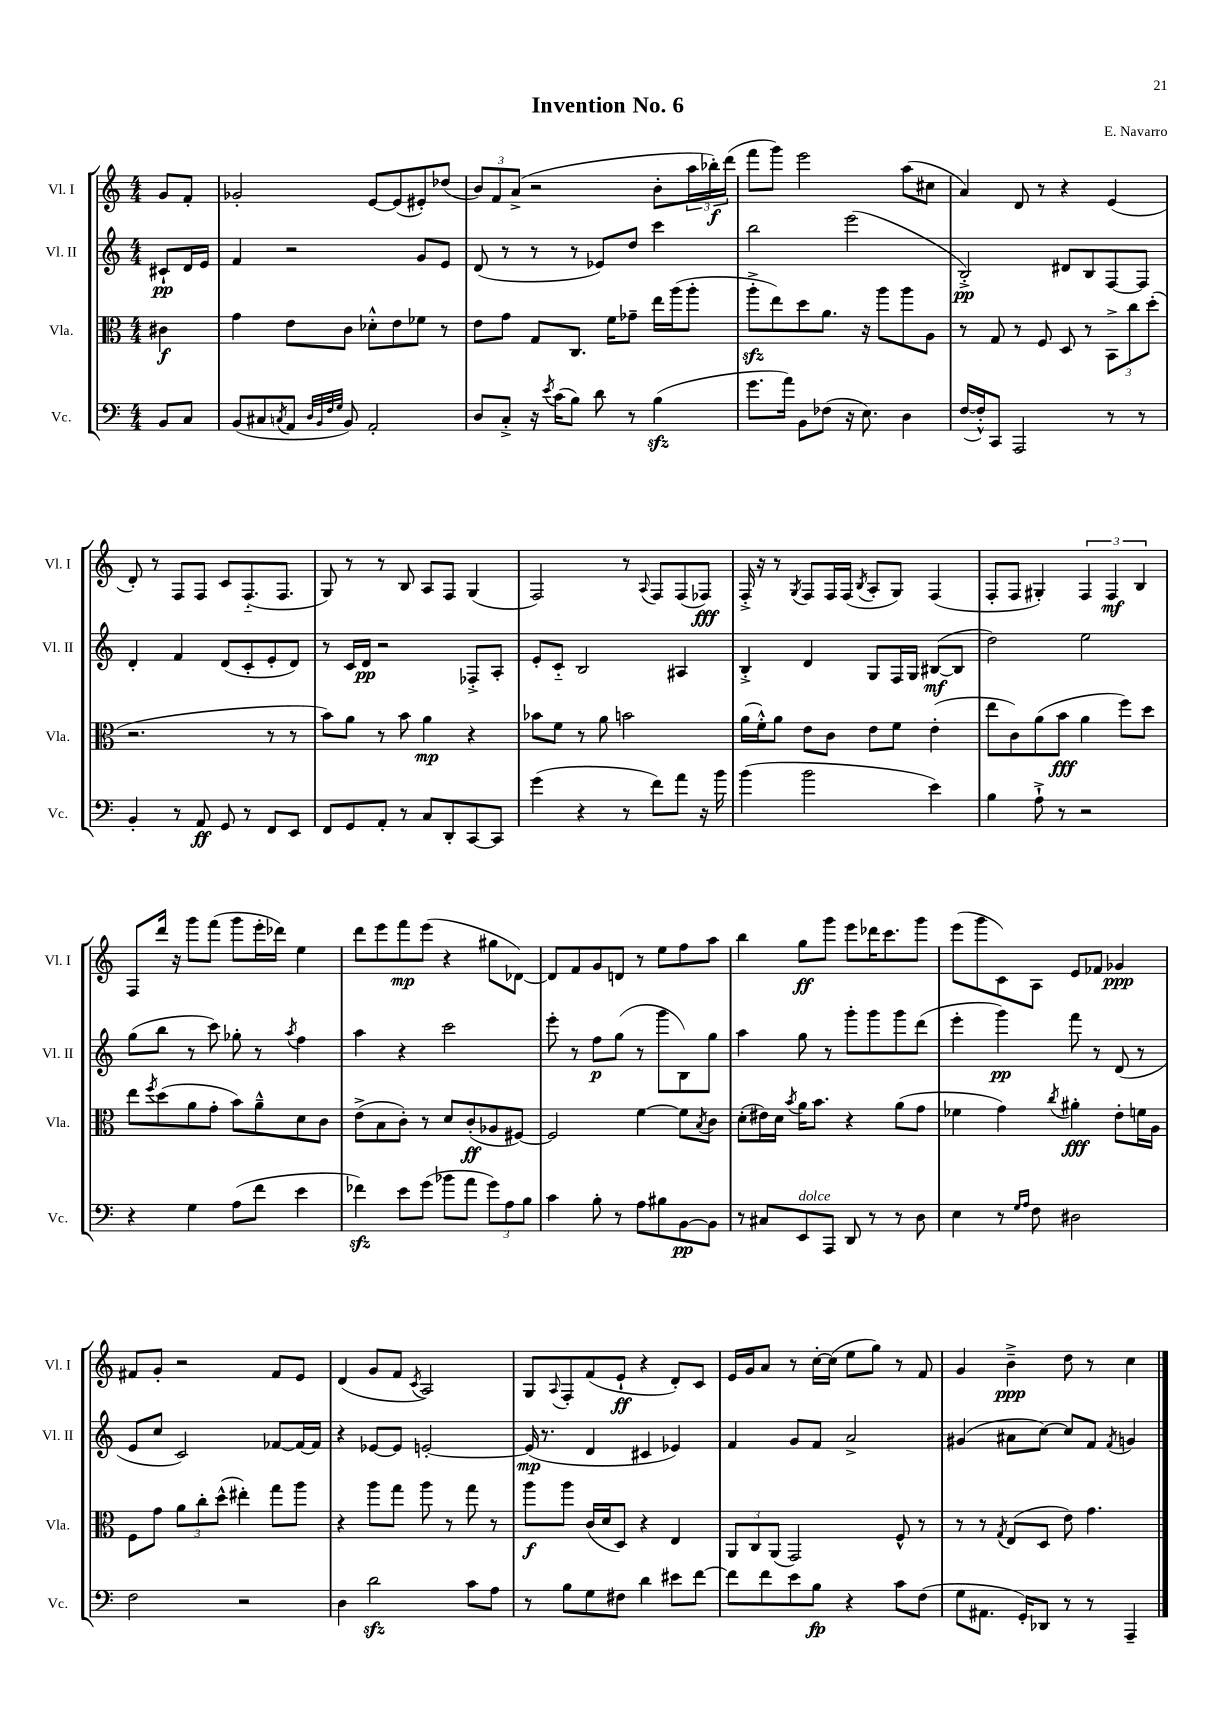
\header { title = "Invention No. 6" composer = "E. Navarro" }
<<
\new StaffGroup <<
\new Staff = "s0" \with { instrumentName = "Vl. I" shortInstrumentName = "Vl. I" } {
    \clef treble \key c \major \numericTimeSignature \time 4/4 \partial 4
    g'8 f'8-. |
    ges'2-. e'8~ e'8( eis'8-.) des''8( |
    \tuplet 3/2 { b'8) f'8 a'8->( } r2 b'8-. \tuplet 3/2 { a''16 bes''16-.\f) d'''16( } |
    f'''8 g'''8) e'''2 a''8( cis''8 |
    a'4) d'8 r8 r4 e'4( |
    d'8-.) r8 f8 f8 c'8 f8.-_( f8. |
    g8) r8 r8 b8 a8 f8 g4( |
    f2) r8 \appoggiatura { a8 } f8 f8( fes8\fff) |
    f16-.-> r16 r8 \acciaccatura { g8 } f8 f16 f16( \acciaccatura { b8 } a8-. g8) f4( |
    f8-. f8 gis4-.) \tuplet 3/2 { f4 f4\mf b4 } |
    f8 d'''16 r16 g'''8 f'''8( g'''8 e'''16-. des'''16) e''4 |
    d'''8 e'''8 f'''8\mp e'''8( r4 gis''8 des'8~) |
    des'8 f'8 g'8 d'8 r8 e''8 f''8 a''8 |
    b''4 g''8\ff g'''8 e'''8 des'''16 c'''8. g'''8 |
    e'''8( g'''8 c'8) a8 e'8 fes'8 ges'4\ppp |
    fis'8 g'8-. r2 fis'8 e'8 |
    d'4( g'8 f'8 \acciaccatura { c'8 } a2) |
    g8 \appoggiatura { a8 } f8-. f'8( e'8-!\ff r4 d'8-.) c'8 |
    e'16 g'16 a'8 r8 c''16~-. c''16( e''8 g''8) r8 f'8 |
    g'4 b'4--->\ppp d''8 r8 c''4 \bar "|." |
}
\new Staff = "s1" \with { instrumentName = "Vl. II" shortInstrumentName = "Vl. II" } {
    \clef treble \key c \major \numericTimeSignature \time 4/4 \partial 4
    cis'8-!\pp d'16 e'16 |
    f'4 r2 g'8 e'8 |
    d'8( r8 r8 r8 ees'8) d''8 c'''4 |
    b''2 e'''2( |
    b2-.->\pp) dis'8 b8 f8~ f8 |
    d'4-. f'4 d'8( c'8-. e'8-. d'8) |
    r8 c'16 d'16\pp r2 fes8-.-> a8-. |
    e'8-. c'8-_ b2 ais4 |
    b4-.-> d'4 g8 f16 g16 bis8~\mf( bis8 |
    d''2) e''2 |
    g''8( b''8 r8 c'''8) ges''8-. r8 \acciaccatura { a''8 } f''4 |
    a''4 r4 c'''2 |
    e'''8-. r8 f''8\p g''8( r8 g'''8 b8) g''8 |
    a''4 g''8 r8 g'''8-. g'''8 g'''8 d'''8( |
    e'''4-. g'''4\pp) f'''8 r8 d'8( r8 |
    e'8 c''8 c'2) fes'8~ fes'16~ fes'16 |
    r4 ees'8~ ees'8 e'2~-. |
    e'16\mp( r8. d'4 cis'4 ees'4) |
    f'4 g'8 f'8 a'2-> |
    gis'4( ais'8 c''8~) c''8 f'8 \acciaccatura { f'8 } g'4 \bar "|." |
}
\new Staff = "s2" \with { instrumentName = "Vla." shortInstrumentName = "Vla." } {
    \clef alto \key c \major \numericTimeSignature \time 4/4 \partial 4
    cis'4\f |
    g'4 e'8 c'8 des'8-.-^ e'8 fes'8 r8 |
    e'8 g'8 g8 c8. f'16 ges'8-- e''16 a''16( a''8-. |
    a''8-.->\sfz e''8) d''8 a'8. r16 a''8 a''8 a8 |
    r8 g8 r8 f8 d8 r8 \tuplet 3/2 { b,8-> c''8 d''8-.( } |
    r2. r8 r8 |
    b'8) a'8 r8 b'8 a'4\mp r4 |
    bes'8 f'8 r8 a'8 b'2 |
    a'16( f'16-.-^) a'8 e'8 c'8 e'8 f'8 e'4-.( |
    e''8 c'8) a'8( b'8\fff a'4 f''8) d''8 |
    e''8 \acciaccatura { f''8 } d''8( a'8 g'8-. b'8) a'8---^ d'8 c'8 |
    e'8->( b8 c'8-.) r8 d'8 c'8-.\ff( aes8 fis8~) |
    fis2 f'4~ f'8 \acciaccatura { b8 } c'8 |
    d'8-.( eis'16) d'16 \acciaccatura { b'8 } a'16 b'8. r4 a'8( g'8 |
    fes'4 g'4) \acciaccatura { c''8 } ais'4-.\fff e'8-. f'16 a16 |
    f8 g'8 \tuplet 3/2 { a'8 c''8-. d''8-^( } eis''4-.) g''8 a''8 |
    r4 a''8 g''8 a''8 r8 g''8 r8 |
    a''8\f a''8 c'16( d'16 d8) r4 e4 |
    \tuplet 3/2 { a,8 c8 a,8( } g,2) f8-^ r8 |
    r8 r8 \acciaccatura { g8 } e8( d8 e'8) g'4. \bar "|." |
}
\new Staff = "s3" \with { instrumentName = "Vc." shortInstrumentName = "Vc." } {
    \clef bass \key c \major \numericTimeSignature \time 4/4 \partial 4
    b,8 c8 |
    b,8( cis8 \acciaccatura { c8 } a,8 \grace { d32 b,32 f32 g32 } b,8) a,2-. |
    d8 c8-.-> r16 \acciaccatura { e'8 } c'16( b8) d'8 r8 b4\sfz( |
    g'8. a'16) b,8 fes8( r16 e8.) d4 |
    f16~( f16-.-^) c,8 a,,2 r8 r8 |
    b,4-. r8 a,8\ff g,8 r8 f,8 e,8 |
    f,8 g,8 a,8-. r8 c8 d,8-. c,8~ c,8 |
    g'4( r4 r8 f'8) a'8 r16 b'16 |
    b'4( b'2 e'4) |
    b4 a8-!-> r8 r2 |
    r4 g4 a8( f'8 e'4 |
    fes'4\sfz) e'8 g'8( bes'8 a'8 \tuplet 3/2 { g'8) a8 b8 } |
    c'4 b8-. r8 a8 bis8 b,8~\pp b,8 |
    r8 cis8 e,8^\markup { \italic "dolce" } a,,8 d,8 r8 r8 d8 |
    e4 r8 \grace { g16 a16 } f8 dis2 |
    f2 r2 |
    d4 d'2\sfz c'8 a8 |
    r8 b8 g8 fis8 d'4 eis'8 f'8~ |
    f'8 f'8 e'8 b8\fp r4 c'8 f8( |
    g8 ais,8. g,16-.) des,8 r8 r8 a,,4-- \bar "|." |
}
>>
>>
\layout { \context { \Score \remove "Bar_number_engraver" } }
